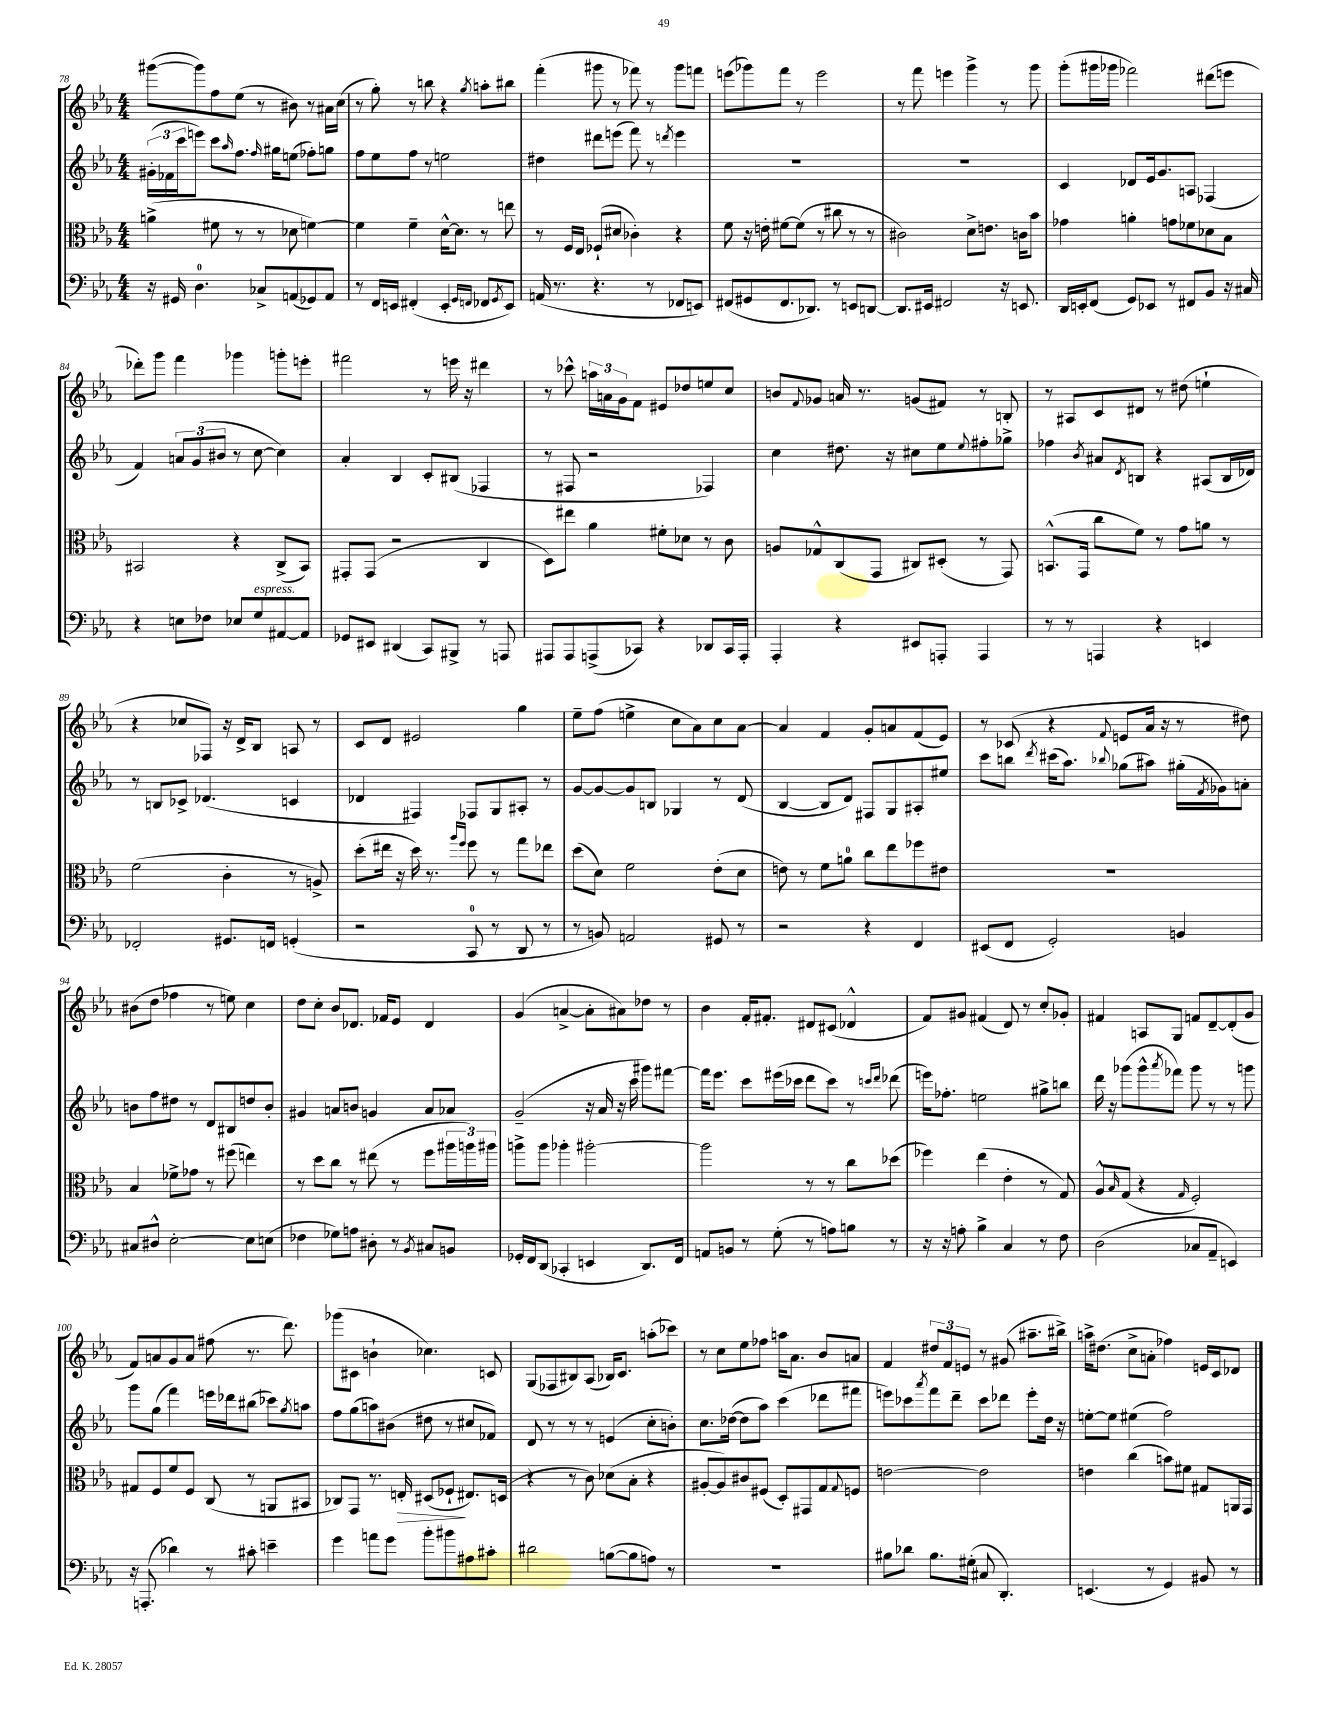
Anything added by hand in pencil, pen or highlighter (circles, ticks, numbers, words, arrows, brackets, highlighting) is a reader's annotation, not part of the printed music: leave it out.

**kern	**kern	**kern	**kern
*staff4	*staff3	*staff2	*staff1
*clefF4	*clefC3	*clefG2	*clefG2
*k[b-e-a-]	*k[b-e-a-]	*k[b-e-a-]	*k[b-e-a-]
*M4/4	*M4/4	*M4/4	*M4/4
16r	(4a^\	(24g#'\LL	([8ggg#\L
.	.	24f-\	.
16GG#/	.	.	.
.	.	24ccc\J	.
4.D\	.	8eee\J)	8ggg#\])
.	8f#\	8ccc\L	8ff\
.	.	16qqaa-/	.
.	8r	8.ff\J	(8ee-\J
8C-^/L	8r	.	8r
.	.	16qqff/	.
.	.	16gg#\LK	.
(8AA/	8d-\	(8ee\J	8b#\)
8GG-/)	[4f\)	8ff-'\L)	8r
8AA/J	.	8gg\J	16a#\LL
.	.	.	(16cc\JJ
=	=	=	=
8r	4f\]	8ff\L	8r
16FF/LL	.	8ee-\	8gg'\)
16EE/JJ	.	.	.
(4FF#'/	4f~\	8ff\J	8r
.	.	8r	8bb\
4EE'/	[16d^^\LK	2ee\	4r
.	8.d\]J	.	.
16qqGG/LL	.	.	.
16qqFF/JJ	.	.	8qgg/
8FF-/L	8r	.	8aa'\L
8qGG/	.	.	.
8EE/J)	8ee\	.	8bb#\J
=	=	=	=
(16AA/	8r	4dd#\	(4fff'\
8.r	.	.	.
.	16F/LL	.	.
.	16E-/JJ	.	.
4.r	(8F-`/L	8ddd#\L	8ggg#\
.	8d#/J	(8eee\J	8r
.	4c-'\)	8fff\)	8fff-\)
8r	.	8r	8r
.	.	8qddd/	.
8FF-/L	4r	4eee\	8ggg#\L
8EE/J)	.	.	8fff\J
=	=	=	=
(8FF#/L	8f\	1r	(8eee\L
8GG#/	16r	.	8ggg-\)
.	16e'\	.	.
8.FF#/	[8f#\L	.	8fff\J
.	(8f#\]J	.	8r
8.DD-/J)	.	.	.
.	8r	.	2eee\
8r	8cc#\	.	.
8EE/L	8r	.	.
[8DD/J	8r	.	.
=	=	=	=
8.DD/]L	2c#\)	1r	8r
.	.	.	8fff\
16EE#/Jk	.	.	.
2FF#/	.	.	4eee\
.	8d^\L	.	4ggg^\
.	8.e\J	.	.
16r	.	.	8r
8.EE/	16c\LK	.	.
.	8b-\J	.	8ggg\
=	=	=	=
16DD/LL	4g-\	4c/	(8ggg'\L
16EE'/J	.	.	.
(8FF/J	.	.	16ggg#\L
.	.	.	16ggg-\JJ
8GG/L)	4a'\	8d-/L	2fff-\)
8EE-/J	.	16e-/k	.
.	.	8.g/	.
8r	8g\L	.	.
8FF#/L	8f-\	8A/J	.
8BB-/J	8d-\	(4F-/	(8ddd#\L
16r	8B-\J	.	8eee\J
16C#/	.	.	.
=	=	=	=
4r	2BB#/	4f/)	8ddd-'\L)
.	.	.	8ggg\J
8E\L	.	12a/L	4fff\
.	.	(12g/	.
8F-\J	.	.	.
.	.	12b#/J	.
8E-/L	4r	8r	4ggg-\
8G/	.	[8cc\	.
[8AA#/	(8C^/L	4cc\])	8ggg'\L
8AA#/]J	8BB#/J)	.	8eee'\J
=	=	=	=
8GG-/L	8GG#'/L	4a-'/	2fff#\
8EE#/J	(8GG#/J	.	.
(4DD#/	2r	4B-/	.
8CC/L)	.	8c'/L	8r
8BBB#^/J	.	(8B#/J	16eee\
.	.	.	16r
8r	4C/	4F-/	4ddd#\
8AAA/	.	.	.
=	=	=	=
8AAA#/L	8D\L)	8r	8r
8AAA#/	8ee#\J	8F#/	8ccc-^^\
(8AAA^/	4a-\	2r	24aa\LL
.	.	.	24a\
.	.	.	24g\J
8CC-/J)	.	.	8f\J
4r	8f#'\L	.	8e#/L
.	8d-\J	.	8dd-/
8DD-/L	8r	4F-/)	8ee/
16CC-/L	8c\	.	8cc/J
16AAA'/JJ	.	.	.
=	=	=	=
4AAA-'/	8A/L	4cc\	8b/L
.	.	.	8qqf/
.	8G-^^/	.	8g-/J
4r	(8C/	8.dd#\	16a/
.	.	.	8.r
.	8GG/J	.	.
.	.	16r	.
8EE#/L	8C#/L)	8cc#\L	(8g/L
8AAA'/J	(8D#'/J	8ee-\	8f#/J)
.	.	8qqee-/	.
4AAA/	8r	8ff#'\	8r
.	8GG/)	8gg-^\J	8B'/
=	=	=	=
8r	(8.BB^^/L	4ff-\	8r
8r	.	.	8A#/L
.	16GG/Jk	.	.
.	.	8qb-/	.
4AAA/	8cc\L	8a#/L	8c/
.	.	8qd/	.
.	8f\J)	8B/J	8d#/J
4r	8r	4r	8r
.	8g\L	.	(8dd#\
4EE/	8a\J	(8A#/L	4ee`\
.	8r	16B/L	.
.	.	16d-/JJ)	.
=	=	=	=
2FF-'/	(2f\	8r	4r
.	.	8B/L	.
.	.	8c-^/J	8cc-/L
.	.	(4.d-/	8F-/J)
8.GG#/L	4c'\	.	16r
.	.	.	16d^/LK
.	.	.	8B-/J
16FF/Jk	.	.	.
(4GG'/	8r	4c/	8A/
.	8A^/)	.	8r
=	=	=	=
2r	(8dd'\L	4d-/	8c/L
.	16ee#\Jk	.	8d/J
.	16r	.	.
.	16dd\)	4F#/)	2e#/
.	8.r	.	.
.	16qqaa-/LL	.	.
.	16qqff/JJ	.	.
8CC/	8ff\	8F-/L	.
8r	8r	8G/	.
8DD/	8gg\L	8A#'/J	4gg\
8r	8ee-\J	8r	.
=	=	=	=
8r	(8dd\L	[8g/L	8ee-~\L
8BB/)	8d\J)	8g/_	(8ff\J
2AA/	2f\	8g/]	4ee^\
.	.	8B/J	.
.	.	4G-/	8cc\L
.	.	.	8a-\)
8GG#/	(8e-'\L	8r	8cc\
8r	8d\J	(8d/	[8a-\J
=	=	=	=
2r	8e\)	[4B-/	4a-/]
.	8r	.	.
.	8f\L	8B-/]L	4f/
.	8a\J	8d/J)	.
4r	8cc\L	8F#/L	8g'/L
.	8ee-\	8G/	8a/
4FF/	8ff-\	8A#'/	(8f/
.	8e#\J	8ee#/J	8e-/J)
=	=	=	=
(8EE#/L	1r	8ccc\L	8r
8FF/J	.	8bb\J	(8c-/
.	.	8qddd/	.
2GG'/)	.	(16ccc#\LK	4r
.	.	8.aa-\J)	.
.	.	8qqbb-/	8qqf/
.	.	(8gg-\L	8e/L
.	.	8aa#\J)	16a-/Jk
.	.	.	16r
4BB/	.	(16gg#'\LL	8r
.	.	8qf/	.
.	.	16g-\J)	.
.	.	8a'\J	8dd#\)
=	=	=	=
8C#/L	4B-/	8b\L	(8b#\L
8D#^^/J	.	8ff\	8dd\J
[2E-'\	8f-^\L	8dd#\J	4ff-\
.	8g-\J	8r	.
.	8r	8d/L	8r
.	(8ff#\	8B#/	8ee\)
8E-\]L	4ee\)	8dd/	4cc\
(8E\J	.	8b'/J	.
=	=	=	=
4F-\	8r	4g#/	8dd\L
.	8dd\L	.	8cc'\J
8G-\L)	8cc\J	8a/L	8b-/L
8A\J	8r	8b/J	8.d-/J
8D#'\	(8ee#\	4g/	.
.	.	.	16f-/LK
8r	8r	.	8e-/J
8qBB-/	.	.	.
8C#/L	8ff\L	8a/L	4d-/
8BB/J	24aa#\L	8a-/J	.
.	24aa\)	.	.
.	24aa#\JJ	.	.
=	=	=	=
16GG-'/LL	8aa^\L	(2g~/	(4g/
16FF/J	.	.	.
(8DD/J	8aa\J	.	.
4CC-'/	4aa-'\	.	[4a^/
4EE/	[2aa#'\	16r	8a'\]L
.	.	16a-/	.
.	.	16r	8a#\)
.	.	16ccc\	.
8.DD/L)	.	8ggg#\L)	8dd-\J
.	.	[8fff#\J	8r
16FF/Jk	.	.	.
=	=	=	=
8AA/L	2aa#\]	16fff#\]LK	4b-\
.	.	8.eee-\J	.
8BB/J	.	.	.
8r	.	8ccc\L	16f'/LK
.	.	.	8.f#'/J
(8G'\	.	(16eee#\L	.
.	.	16ccc-\JJ	.
8r	8r	8ddd\L	8d#/L
8A\L)	8r	8ccc-\J)	(8c#/J
8B\J	8cc\L	8r	4d-^^/
.	.	16qqccc/LL	.
.	.	16qqddd/JJ	.
8r	(8dd-\J	(8ddd-\	.
=	=	=	=
16r	4ff-\)	16eee\LK)	8f/L)
16r	.	8.ff-'\J	.
8A'\	.	.	8g#/J
4B-^\	(4ee-\	2ee\	(4f#/
4C/	4e-'\	.	8d/)
.	.	.	8r
8r	8r	8gg#^\L	8cc'/L
8F\	8G/)	8bb\J	8g-'/J
=	=	=	=
(2D\	8A-^^/L	16ddd\	4f#/
.	.	16r	.
.	16qqB-/	.	.
.	(8G/J	(8ggg-\L	.
.	4r	8ggg-^^\	8A/L
.	.	8qaaa-/	.
.	.	8fff-\J)	8G/J
.	16qqG/	.	.
8C-/L	2F'/)	8ggg-\	8f/L
8AA-~/J	.	8r	[8d~/
4EE/)	.	8r	(8d'/]
.	.	8ggg\	8g/J
=	=	=	=
16r	8G#/L	8ggg\L	8f/L)
(8.AAA'/	.	.	.
.	8F/	(8gg\J	8a/
4d-\)	8f/	4fff\)	8g/
.	8F/J	.	8a/J
8r	(8C/	16eee\LL	(8ff#\
.	.	16ddd-\J	.
8c#'\	8r	(8bb#\J	8.r
4e~\	8AA/L	8ccc-\L)	.
.	.	.	8.ddd\)
.	.	8qgg/	.
.	8BB#/J	8aa\J	.
=	=	=	=
4g\	8C-/L)	8ff\L	(8ggg-\L
.	8GG/J	(8gg\	8c#\J
8a\L	8.r	8aa\)	4b`\
8g\J	.	(8b#\J	.
.	16E'/	.	.
8b-'\L	(8D#/L	8dd#\	4.cc-\)
8b#\	8F-`/J	8r	.
8A#\	8.E#/L)	8cc#/L	.
8c#'\J	.	8f-/J)	8c/
.	(16D/Jk	.	.
=	=	=	=
2d#\	4r	8d/	(8G/L
.	.	8r	8F-/
.	8r	8r	8B#/)
.	8c\)	8r	(8A-/J
([8B\L	(8d-\L	(4e/	16B-/LK)
.	.	.	8.c/J
8B\]	8B-'\J	.	.
8A\J)	4r	8cc'\L	(8aa'\L
8r	.	8b'\J)	8ccc-\J)
=	=	=	=
1r	[8A#'/L	8.cc\L	8r
.	8A#/])	.	8cc\L
.	.	([16dd-\Jk	.
.	8c#/	8dd-\]L	8ee-\
.	(8F#/J	8aa-\J)	8ff-\J
.	8D'/L)	(4ccc\	16aa\LK
.	.	.	8.a-\J
.	8GG#/	.	.
.	8G/	8ddd-\L	8b-/L
.	8qqG/	.	.
.	8F/J	8fff#\J	8a/J
=	=	=	=
8B#\L	[2e\	8eee\L)	4f/
8d-\J	.	8ccc-\	.
.	.	8qaaa-/	.
8.B#\L	.	8fff\	12dd#/L
.	.	.	12f/
.	.	8ddd~\J	.
.	.	.	12e/J
(16G#'\Jk	.	.	.
8C#/	2e\]	8ccc-\L	8r
4.DD'/)	.	8ddd-\J	(8g#/
.	.	8eee'\L	8.aa#~\L
.	.	16dd\Jk	.
.	.	16r	16bb#^\Jk)
=	=	=	=
(4.EE/	4e\	[8ee'\L	16aa^\LK
.	.	.	(8.dd#\J
.	.	8ee\]J	.
.	(4cc\	(4ee#\	8cc^\L
8r	.	.	8a'\J
4GG/)	8b\L)	2ff\)	4ff-\)
.	8f#\J	.	.
8BB#/	8G#/L	.	16e/LL
.	.	.	16c/J
8r	16AA/L	.	8d-/J
.	16GG/JJ	.	.
==	==	==	==
*-	*-	*-	*-
